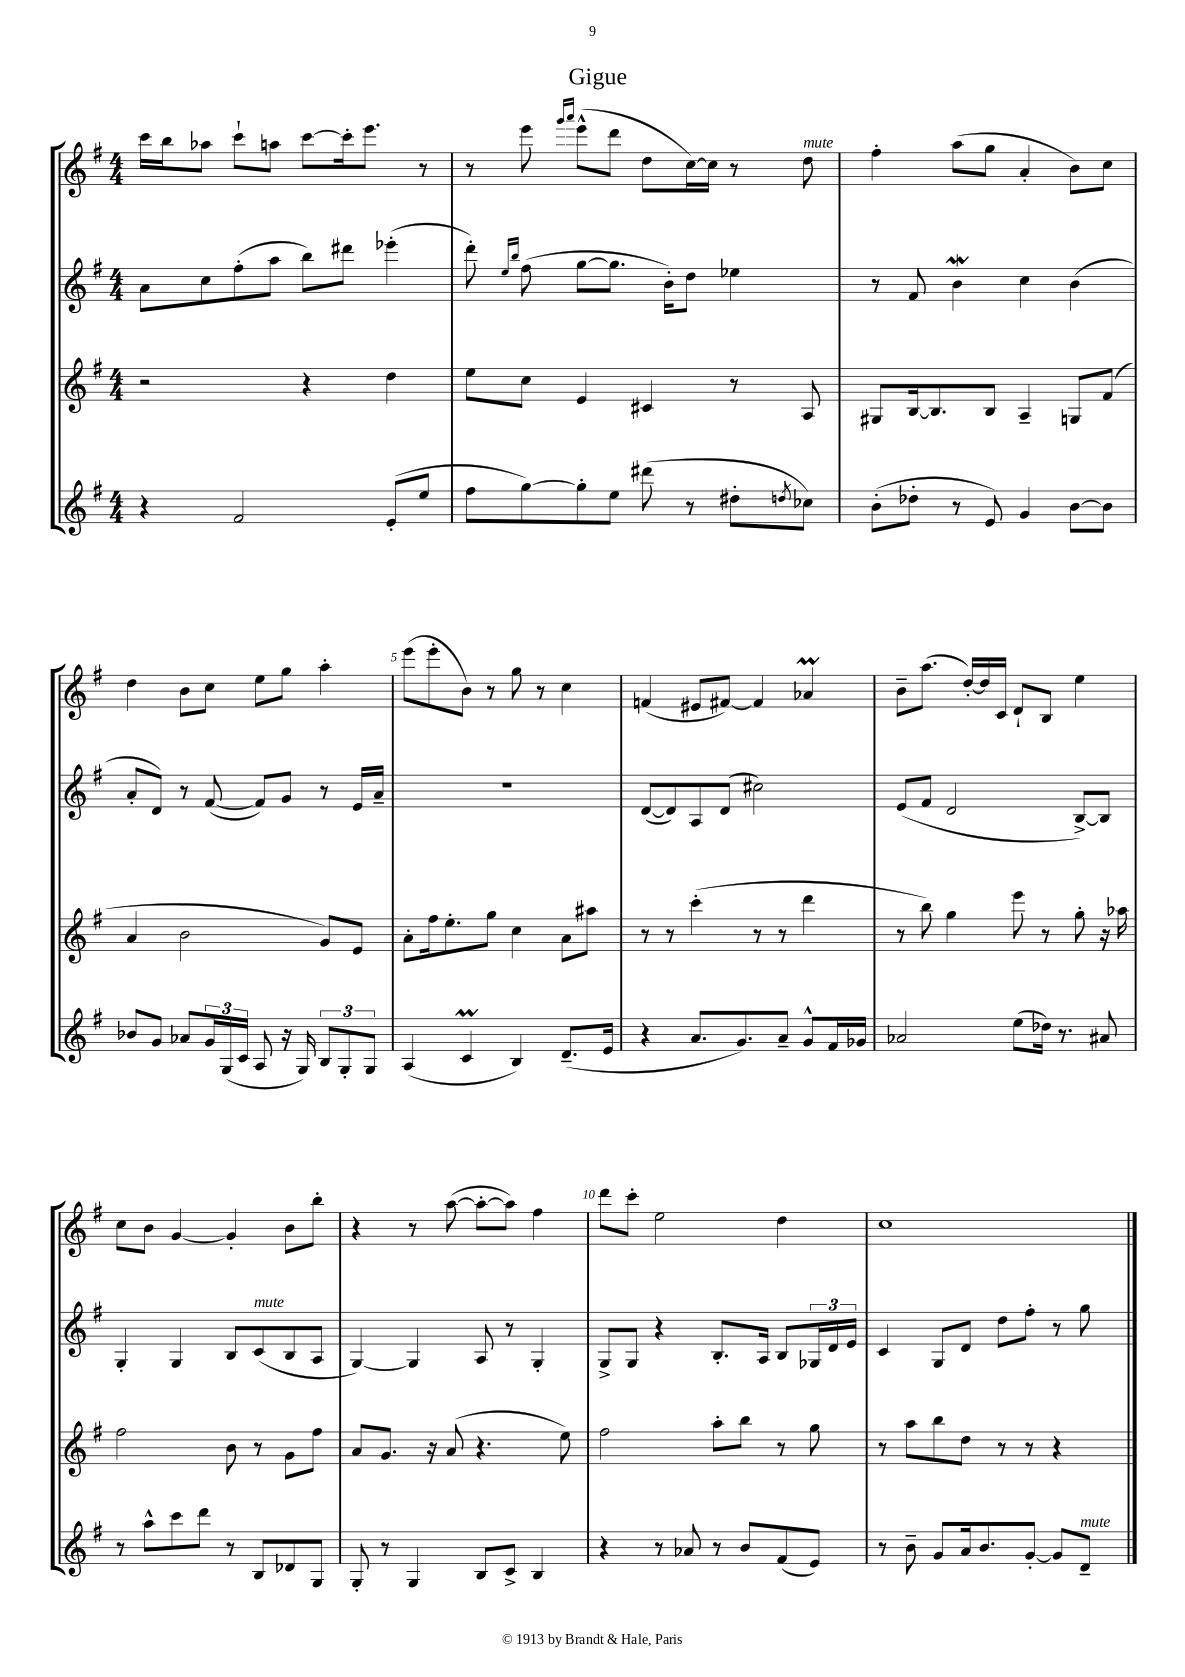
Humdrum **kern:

**kern	**kern	**kern	**kern
*staff4	*staff3	*staff2	*staff1
*clefG2	*clefG2	*clefG2	*clefG2
*k[f#]	*k[f#]	*k[f#]	*k[f#]
*M4/4	*M4/4	*M4/4	*M4/4
4r	2r	8a	16ccc
.	.	.	16bb
.	.	8cc	8aa-
2f#	.	(8ff#'	8ccc`
.	.	8aa	8aa
.	4r	8bb)	[8ccc
.	.	8ddd#	16ccc']
.	.	.	8.eee
(8e'	4dd	(4eee-'	.
8ee	.	.	8r
=	=	=	=
8ff#	8ee	8ddd')	8r
.	.	16qqee	.
.	.	16qqbb	.
[8gg)	8cc	(8ff#	8eee
.	.	.	16qqggg
.	.	.	16qqaaa
8gg']	4e	[8gg	(8eee^^
8ee	.	8.gg]	8ddd
(8ddd#	4c#	.	8dd
.	.	16b')	.
8r	.	8dd	[16cc)
.	.	.	16cc]
8dd#'	8r	4ee-	8r
8qdd	.	.	.
8cc-)	8A	.	8dd
=	=	=	=
(8b'	8G#	8r	4ff#'
8dd-'	[16B	8f#	.
.	8.B]	.	.
8r	.	4b	(8aa
8e)	8B	.	8gg
4g	4A~	4cc	4a'
[8b	8G	(4b	8b)
8b]	(8f#	.	8cc
=	=	=	=
8b-	4a	8a'	4dd
8g	.	8d)	.
8a-	2b	8r	8b
24g	.	([8f#	8cc
(24G	.	.	.
24c	.	.	.
8A	.	8f#])	8ee
16r	.	8g	8gg
16G)	.	.	.
12B	8g)	8r	4aa'
12G'	.	.	.
.	8e	16e	.
12G	.	.	.
.	.	16a~	.
=	=	=	=
(4A	8a'	1r	(8eee
.	16ff#	.	8eee'
.	8.ee'	.	.
4c	.	.	8b)
.	8gg	.	8r
4B)	4cc	.	8gg
.	.	.	8r
(8.d~	8a	.	4cc
.	8aa#	.	.
16e	.	.	.
=	=	=	=
4r	8r	([8d	(4f
.	8r	8d])	.
8.a	(4ccc'	8A	8e#
.	.	(8d	[8f#)
8.g)	.	.	.
.	8r	2cc#)	4f#]
8a~	8r	.	.
8g^^	4ddd	.	4a-
16f#	.	.	.
16g-	.	.	.
=	=	=	=
2a-	8r	(8e	8b~
.	8bb)	8f#	(8.aa
.	4gg	2d	.
.	.	.	[16dd')
.	.	.	16dd]
.	.	.	16c
(8ee	8eee	.	8d`
16dd-)	8r	.	8B
8.r	.	.	.
.	8gg'	[8B^)	4ee
8a#	16r	8B]	.
.	16aa-	.	.
=	=	=	=
8r	2ff#	4G'	8cc
8aa^^	.	.	8b
8ccc	.	4G	[4g
8ddd	.	.	.
8r	8b	8B	4g']
8B	8r	(8c	.
8d-	8g	8B	8b
8G	8ff#	8A	8bb'
=	=	=	=
8G'	8a	[4G)	4r
8r	8.g	.	.
4G	.	4G]	8r
.	16r	.	.
.	(8a	.	([8aa
8B	4.r	8A	8aa'_
8c^	.	8r	8aa])
4B	.	4G'	4ff#
.	8ee)	.	.
=	=	=	=
4r	2ff#	8G^	8ddd
.	.	8G	8ccc'
8r	.	4r	2ee
8a-	.	.	.
8r	8aa'	8.B'	.
8b	8bb	.	.
.	.	16A	.
(8f#	8r	8B	4dd
8e)	8gg	24G-	.
.	.	24d	.
.	.	24e	.
=	=	=	=
8r	8r	4c	1cc
8b~	8aa	.	.
8g	8bb	8G	.
16a	8dd	8d	.
8.b	.	.	.
.	8r	8dd	.
[8g'	8r	8ff#'	.
8g]	4r	8r	.
8d~	.	8gg	.
==	==	==	==
*-	*-	*-	*-
